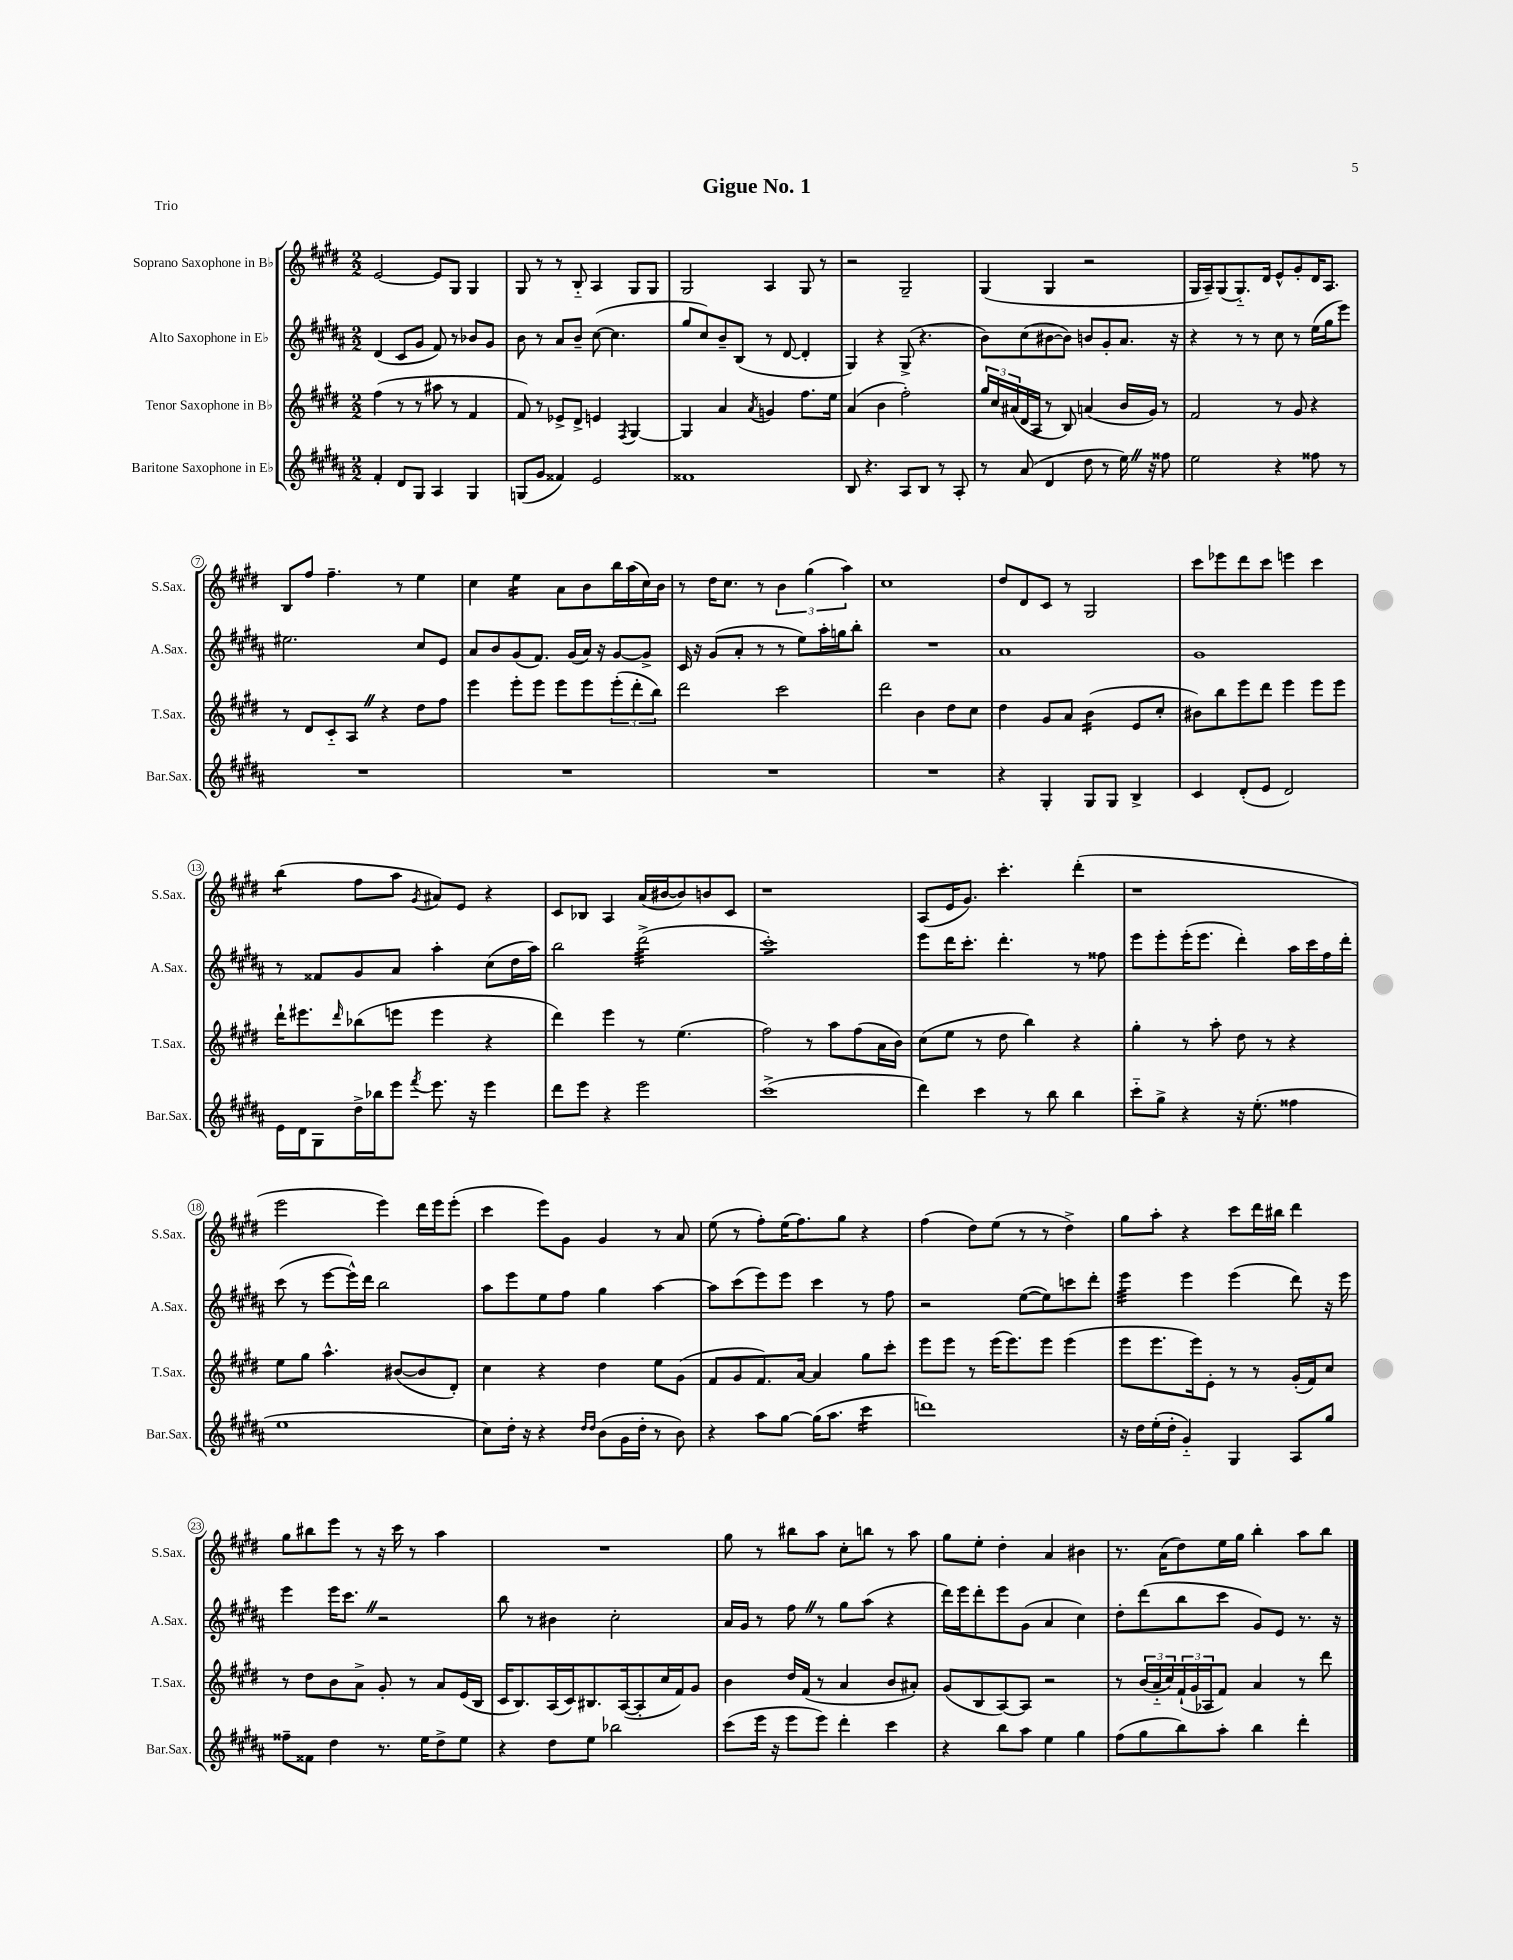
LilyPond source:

\header { title = "Gigue No. 1" piece = "Trio" }
<<
\new StaffGroup <<
\new Staff = "s0" \with { instrumentName = "Soprano Saxophone in Bb" shortInstrumentName = "S.Sax." } {
    \clef treble \key e \major \numericTimeSignature \time 2/2
    e'2~ e'8 gis8 gis4 |
    gis8 r8 r8 b8-_ a4 gis8 gis8 |
    gis2 a4 gis8 r8 |
    r2 gis2-- |
    gis4( gis4 r2 |
    gis16 a16--) gis8( gis8.-_) dis'16 e'8-^ gis'8-. dis'16 a8. |
    b8 fis''8 fis''4.-- r8 e''4 |
    cis''4 e''4:16 a'8 b'8 b''16 a''16( cis''16) b'16 |
    r8 dis''16 cis''8. r8 \tuplet 3/2 { b'4 gis''4( a''4) } |
    cis''1 |
    dis''8 dis'8 cis'8 r8 gis2 |
    cis'''8 ees'''8 dis'''8 cis'''8 e'''4 cis'''4 |
    b''4:8( fis''8 a''8 \acciaccatura { gis'8 } ais'8) e'8 r4 |
    cis'8 bes8 a4 a'16( bis'16~ bis'8) b'8 cis'8 |
    r1 |
    a8( e'16 gis'8.) cis'''4.-. dis'''4-.( |
    r1 |
    e'''2 e'''4) dis'''16 e'''16 e'''8-.( |
    cis'''4 e'''8) gis'8 gis'4 r8 a'8 |
    e''8( r8 fis''8-.) e''16( fis''8.) gis''8 r4 |
    fis''4( dis''8) e''8( r8 r8 dis''4->) |
    gis''8 a''8-. r4 cis'''8 dis'''16 bis''16 dis'''4 |
    gis''8 bis''8 e'''8 r8 r16 cis'''16 r8 a''4 |
    R1 |
    gis''8 r8 bis''8 a''8 cis''8-. b''8 r8 a''8 |
    gis''8 e''8-. dis''4-. a'4 bis'4 |
    r8. a'16( dis''8) e''16 gis''16 b''4-. a''8 b''8 \bar "|." |
}
\new Staff = "s1" \with { instrumentName = "Alto Saxophone in Eb" shortInstrumentName = "A.Sax." } {
    \clef treble \key b \major \numericTimeSignature \time 2/2
    dis'4( cis'8 gis'8 fis'8) r8 bes'8 gis'8 |
    b'8 r8 ais'8 b'8-- cis''8~( cis''4. |
    gis''8 cis''8) b'8-- b8( r8 dis'8~ dis'4-. |
    gis4) r4 gis8->( r4. |
    b'8) cis''8( bis'8~ bis'8) b'8 gis'8-. ais'8. r16 |
    r4 r8 r8 cis''8 r8 e''16( gis''16 e'''8) |
    eis''2. cis''8 e'8 |
    ais'8 b'8 gis'8( fis'8.) gis'16( ais'16) r16 gis'8~ gis'8-> |
    cis'16 r16 gis'8( ais'8-. r8 r8 e''8) ais''16-. g''16 b''8-. |
    R1 |
    ais'1 |
    gis'1 |
    r8 fisis'8 gis'8 ais'8 ais''4-. cis''8( dis''16 ais''16) |
    b''2 dis'''2:32->( |
    cis'''1:8-.) |
    e'''8 dis'''16 cis'''8.-. dis'''4.-. r8 fisis''8 |
    e'''8 e'''8-. e'''16-.( e'''8. dis'''4-.) ais''16 cis'''16 fis''16 dis'''16-. |
    cis'''8( r8 e'''8~ e'''16-^) dis'''16 b''2 |
    ais''8 e'''8 e''8 fis''8 gis''4 ais''4~ |
    ais''8 cis'''8( e'''8) e'''8 cis'''4 r8 fis''8 |
    r2 e''8~( e''8) c'''8 dis'''8-. |
    e'''4:32 e'''4 e'''4( dis'''8) r16 e'''16 |
    e'''4 e'''16 cis'''8. \once \override BreathingSign.text = \markup { \musicglyph "scripts.caesura.straight" } \breathe r2 |
    b''8 r8 bis'4 cis''2-. |
    ais'16 gis'16 r8 fis''8 \once \override BreathingSign.text = \markup { \musicglyph "scripts.caesura.straight" } \breathe r8 gis''8 ais''8( r4 |
    dis'''16) e'''16 dis'''8-. e'''8 gis'8( ais'4 cis''4) |
    dis''8-. dis'''8( b''8 cis'''8 gis'8) e'8 r8. r16 \bar "|." |
}
\new Staff = "s2" \with { instrumentName = "Tenor Saxophone in Bb" shortInstrumentName = "T.Sax." } {
    \clef treble \key e \major \numericTimeSignature \time 2/2
    fis''4( r8 r8 ais''8 r8 fis'4 |
    fis'8) r8 ees'8-> dis'8-> e'4 \acciaccatura { fis8 } gis4~ |
    gis4 a'4 \acciaccatura { a'8 } g'4 fis''8. e''16 |
    a'4( b'4 fis''2-.) |
    \tuplet 3/2 { gis''16 cis''16 ais'16( } dis'16 a16 r8 b8) a'4( b'16 gis'16) r8 |
    fis'2 r8 gis'8 r4 |
    r8 dis'8 cis'8-_ a8 \once \override BreathingSign.text = \markup { \musicglyph "scripts.caesura.straight" } \breathe r4 dis''8 fis''8 |
    e'''4 e'''8-. e'''8 e'''8 e'''8 \tuplet 3/2 { e'''8-.( dis'''8-. b''8) } |
    dis'''2 cis'''2 |
    dis'''2 b'4 dis''8 cis''8 |
    dis''4 gis'8 a'8 b'4:16( e'8 cis''8-. |
    bis'8) b''8 e'''8 dis'''8 e'''4 e'''8 e'''8 |
    dis'''16-! eis'''8. \grace { dis'''16 } bes''8( e'''8 e'''4 r4 |
    dis'''4) e'''4 r8 e''4.( |
    fis''2) r8 a''8 fis''8( a'16 b'16) |
    cis''8( e''8 r8 dis''8 b''4) r4 |
    gis''4-. r8 a''8-. dis''8 r8 r4 |
    e''8 gis''8 a''4.-^ bis'8~( bis'8 dis'8-.) |
    cis''4 r4 dis''4 e''8 gis'8( |
    fis'8 gis'8 fis'8.) a'16~ a'4 gis''8 cis'''8-. |
    e'''8 e'''8 r8 e'''16( e'''8.) e'''8 e'''4( |
    e'''8 e'''8. e'''16) e'8-. r8 r8 gis'16-.( fis'16) cis''8 |
    r8 dis''8 b'8 a'8-> gis'8-. r8 a'8 e'16( b16 |
    cis'16 b8.) a16( cis'16) bis8. a16~( a8-. cis''16 fis'16) gis'8 |
    b'4 dis''16 fis'16( r8 a'4 b'8 ais'8-.) |
    gis'8( b8 a8~) a8 r2 |
    r8 \tuplet 3/2 { b'16( a'16-_ cis''16) } \tuplet 3/2 { fis'16-!( gis'16 aes16 } fis'8) a'4 r8 dis'''8 \bar "|." |
}
\new Staff = "s3" \with { instrumentName = "Baritone Saxophone in Eb" shortInstrumentName = "Bar.Sax." } {
    \clef treble \key b \major \numericTimeSignature \time 2/2
    fis'4-. dis'8 gis8 ais4 gis4 |
    g8( gis'8 fisis'4) e'2 |
    fisis'1 |
    b8 r4. ais8 b8 r8 ais8-. |
    r8 ais'8( dis'4 dis''8 r8 e''16) \once \override BreathingSign.text = \markup { \musicglyph "scripts.caesura.straight" } \breathe r16 fisis''8 |
    e''2 r4 fisis''8 r8 |
    R1 |
    R1 |
    R1 |
    R1 |
    r4 gis4-. gis8 gis8 b4-> |
    cis'4 dis'8-.( e'8 dis'2) |
    e'16 dis'16 gis8 dis''16-> bes''16 e'''8 \acciaccatura { fis'''8 } e'''8. r16 e'''4 |
    dis'''8 e'''8 r4 e'''2 |
    cis'''1->( |
    dis'''4) cis'''4 r8 b''8 b''4 |
    cis'''8-_ gis''8-> r4 r16 e''8.-.( fisis''4 |
    e''1 |
    cis''8) dis''16-. r16 r4 \grace { dis''16 dis''16 } b'8( gis'16 dis''16-. r8 b'8) |
    r4 ais''8 gis''8~ gis''16( ais''8. cis'''4:16 |
    d'''1) |
    r16 dis''16 e''16-.( dis''16-. gis'4-_) gis4 ais8 gis''8 |
    fisis''8-- fisis'8 dis''4 r8. e''16 dis''8-> e''8 |
    r4 dis''8 e''8 bes''2 |
    cis'''8( e'''16 r16 e'''8 e'''8) dis'''4-. cis'''4 |
    r4 b''8 ais''8 e''4 gis''4 |
    fis''8( gis''8 b''8) ais''8-. b''4 dis'''4-. \bar "|." |
}
>>
>>
\layout { \context { \Score \override BarNumber.stencil = #(make-stencil-circler 0.1 0.3 ly:text-interface::print) } }
